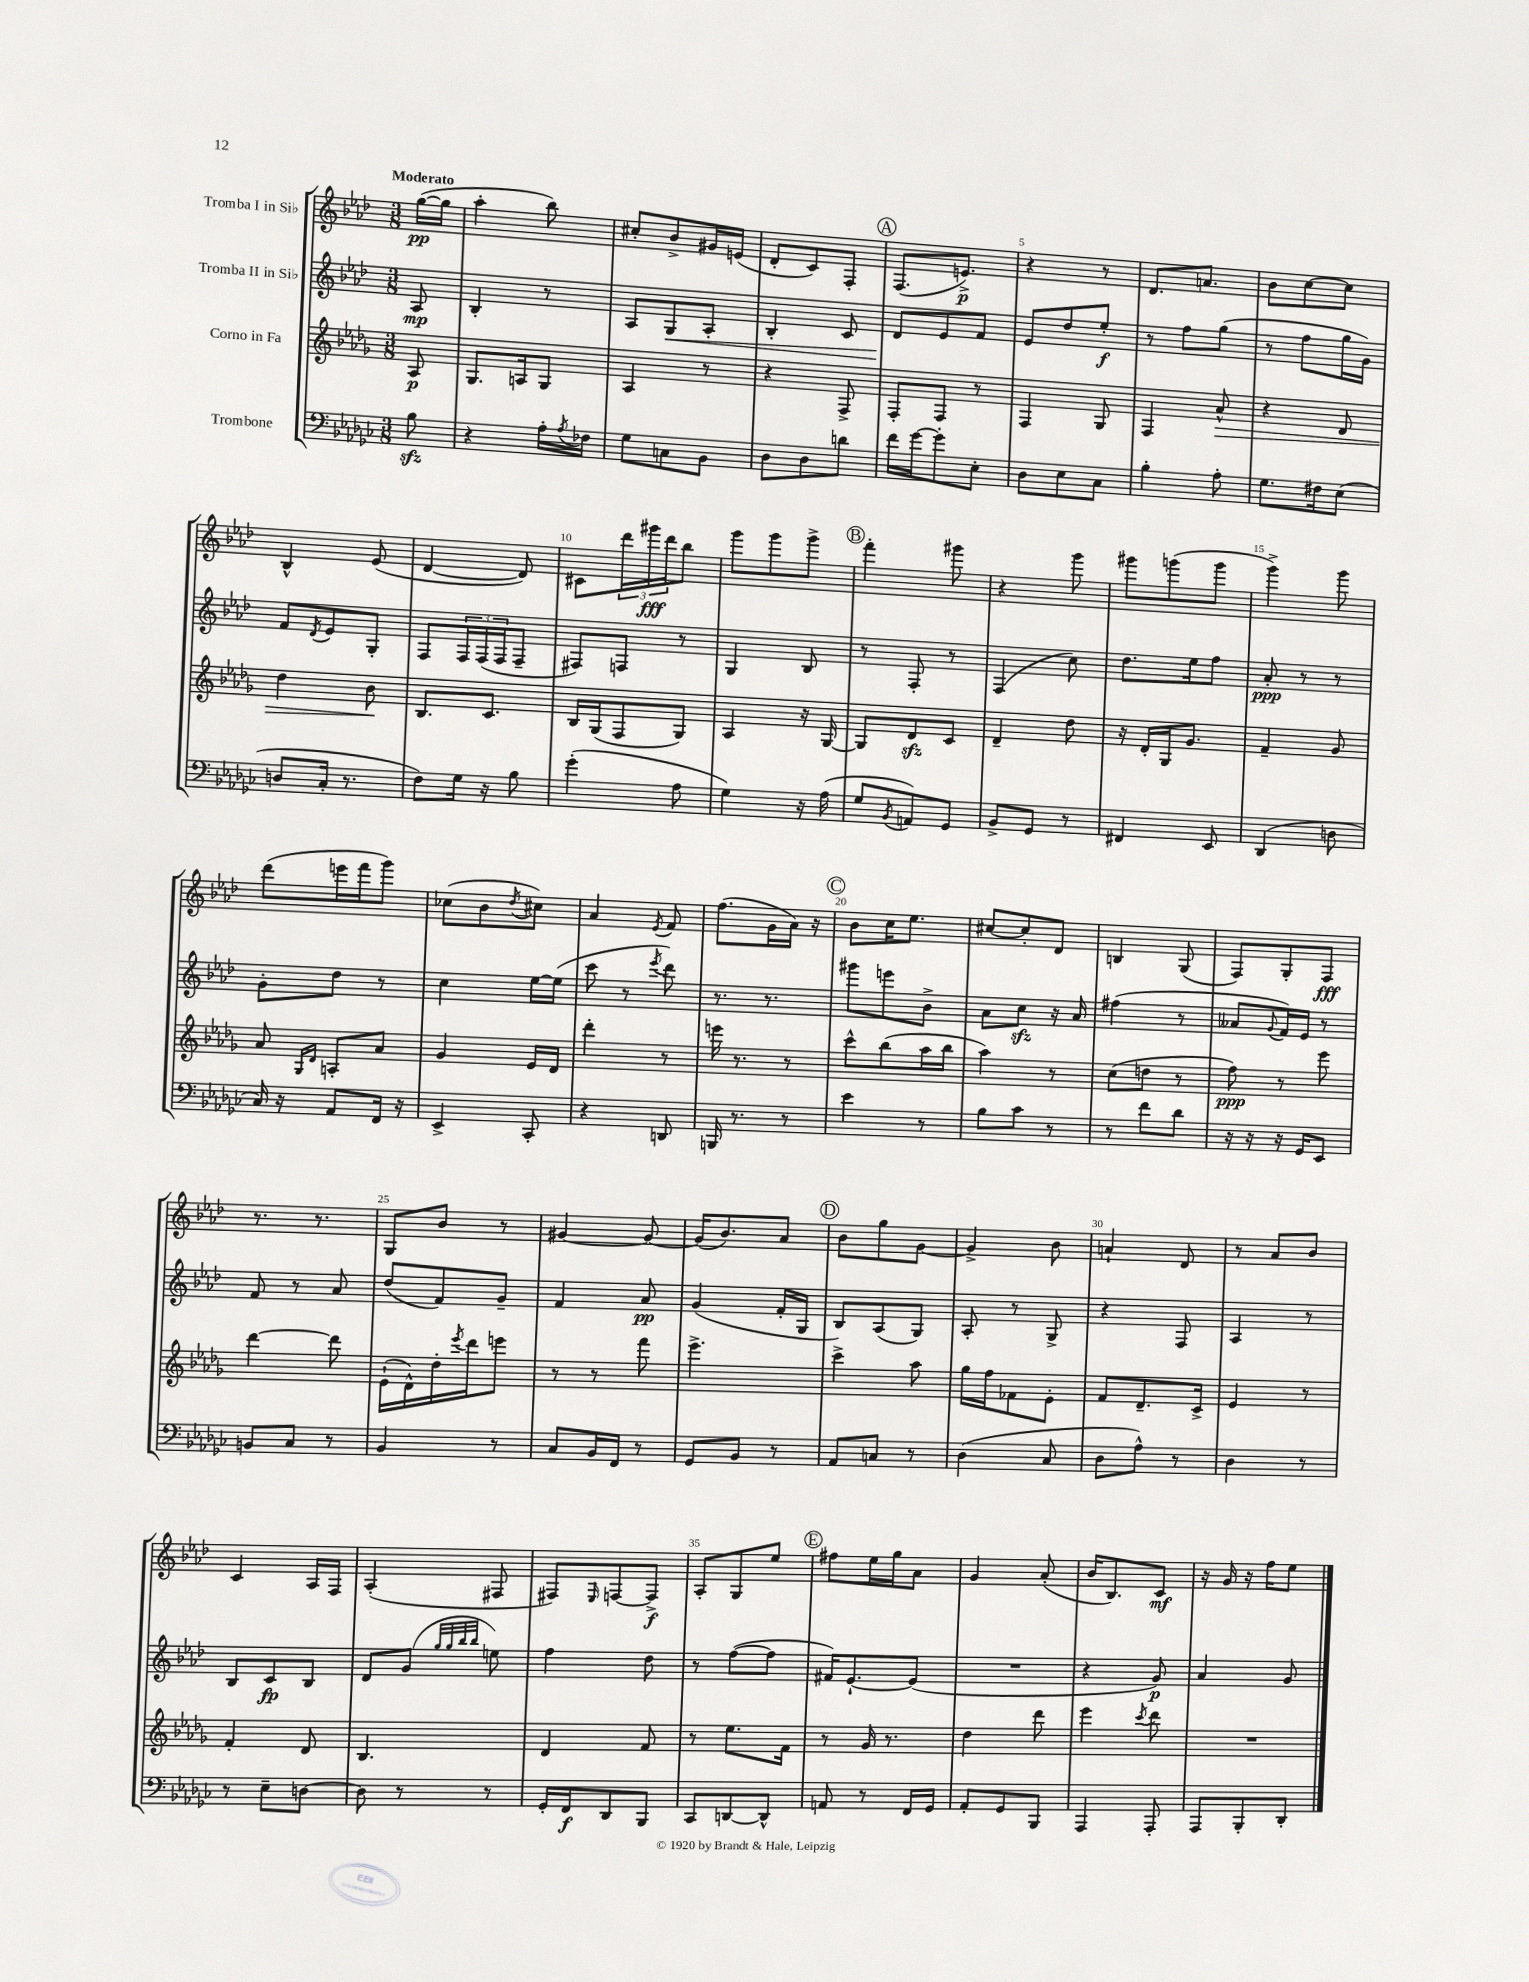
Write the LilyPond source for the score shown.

<<
\new StaffGroup <<
\new Staff = "s0" \with { instrumentName = "Tromba I in Sib" } {
    \clef treble \key aes \major \numericTimeSignature \time 3/8 \partial 8 \tempo "Moderato"
    g''16~\pp( g''16 |
    aes''4-. bes''8) |
    cis''8-. bes'8-> gis'16 e'16( |
    des'8-. c'8) f8-. |
    \mark \markup { \circle "A" } f8.( e'8.->\p) |
    r4 r8 |
    des'8. a'8. |
    bes'8 c''8~ c''8 |
    bes4-^ ees'8( |
    des'4~ des'8) |
    cis'8 \tuplet 3/2 { des'''16 gis'''16\fff des'''16 } bes''8 |
    g'''8 g'''8 g'''8-> |
    \mark \markup { \circle "B" } f'''4-. gis'''8 |
    r4 g'''8 |
    gis'''8 g'''8( g'''8 |
    g'''4->) g'''8 |
    des'''8( e'''16 f'''16 g'''8) |
    ces''8( bes'8 \acciaccatura { des''8 } cis''8) |
    aes'4 \acciaccatura { ees'8 } f'8 |
    f''8.( g'16 aes'16) r16 |
    \mark \markup { \circle "C" } bes'8 c''16 ees''8. |
    cis''8~ cis''8-. des'8 |
    b4 g8( |
    f8) g8-. f8\fff |
    r8. r8. |
    g8 bes'8 r8 |
    gis'4~ gis'8~ |
    gis'16( bes'8.) aes'8 |
    \mark \markup { \circle "D" } bes'8 g''8 g'8~ |
    g'4-> bes'8 |
    a'4-! des'8 |
    r8 aes'8 bes'8 |
    c'4 aes16 f16 |
    aes4-.( fis8 |
    fis8) \grace { ees16 } f8~ f8->\f |
    aes8-. g8 ees''8 |
    \mark \markup { \circle "E" } fis''8 ees''16 g''16 aes'8 |
    g'4 aes'8-.( |
    bes'16 bes8.) c'8\mf |
    r16 g'16 r16 f''16 ees''8 \bar "|." |
}
\new Staff = "s1" \with { instrumentName = "Tromba II in Sib" } {
    \clef treble \key aes \major \numericTimeSignature \time 3/8 \partial 8
    aes8\mp |
    bes4-. r8 |
    aes8 g8\< aes8-. |
    bes4-. c'8 |
    \mark \markup { \circle "A" } des'8\! ees'8 f'8 |
    ees'8 des''8 ees''8-.\f |
    r8 f''8 g''8( |
    r8 f''8 g''16 g'16) |
    f'8 \acciaccatura { des'8 } ees'8 g8-. |
    f8 \tuplet 3/2 { f16 f16( f16 } f8-- |
    fis8) f8 r8 |
    g4 bes8 |
    \mark \markup { \circle "B" } r8 f8-. r8 |
    f4( c''8) |
    des''8. ees''16 f''8 |
    aes'8-.\ppp r8 r8 |
    g'8-. des''8 r8 |
    c''4 ees''16~ ees''16( |
    c'''8 r8 \acciaccatura { ees'''8 } des'''8) |
    r8. r8. |
    \mark \markup { \circle "C" } gis'''8 e'''8 bes'8-> |
    aes'8 c''8\sfz r16 aes'16 |
    fis''4( r8 |
    aeses'8 \appoggiatura { g'8 } f'16) ees'16 r8 |
    f'8 r8 aes'8 |
    des''8( f'8) g'8-- |
    f'4 aes'8\pp |
    g'4( f'16-. g16 |
    \mark \markup { \circle "D" } bes8) aes8( g8) |
    aes8-. r8 g8-> |
    r4 f8 |
    aes4 r8 |
    bes8 c'8\fp bes8 |
    des'8 g'8( \grace { g''32 g''32 bes''32 bes''32 } e''8) |
    f''4 des''8 |
    r8 f''8~( f''8 |
    \mark \markup { \circle "E" } fis'16) ees'8.~-! ees'8( |
    R4. |
    r4 g'8\p) |
    aes'4 g'8 \bar "|." |
}
\new Staff = "s2" \with { instrumentName = "Corno in Fa" } {
    \clef treble \key des \major \numericTimeSignature \time 3/8 \partial 8
    aes8\p |
    ges8. a16 ges8 |
    aes4 r8 |
    r4 f8-> |
    \mark \markup { \circle "A" } f8-. f8 r8 |
    f4 ges8 |
    f4 aes'8-^\> |
    r4 des'8 |
    des''4 bes'8\! |
    bes8. c'8. |
    bes16 ges16( f8 ges8) |
    aes4 r16 ges16~ |
    \mark \markup { \circle "B" } ges8 des'8\sfz c'8 |
    des'4-- des''8 |
    r16 des'16-. ges16 ges'8. |
    f'4-- ges'8 |
    aes'8 \grace { ges16 des'16 } a8-. aes'8 |
    ges'4 ees'16 des'16 |
    des'''4-. r8 |
    e'''16 r8. r8 |
    \mark \markup { \circle "C" } c'''8-^ bes''8( aes''16 bes''16 |
    aes''4) r8 |
    c''8( d''8 r8 |
    f''8\ppp) r8 ees'''8 |
    des'''4~ des'''8 |
    ees'16-!( des'16-^) des''16-. \acciaccatura { ees'''8 } des'''16 e'''8 |
    r8 r8 f'''8 |
    ees'''4.-> |
    \mark \markup { \circle "D" } c'''4-> aes''8 |
    ges''16 f''16 fes'8 ees'8-. |
    f'8 des'8.-- c'16-> |
    ees'4 r8 |
    f'4-. des'8 |
    bes4. |
    des'4 f'8 |
    r8 ees''8. f'16 |
    \mark \markup { \circle "E" } r8 ges'16 r8. |
    des''4 des'''8 |
    ees'''4 \acciaccatura { c'''8 } des'''8 |
    R4. \bar "|." |
}
\new Staff = "s3" \with { instrumentName = "Trombone" } {
    \clef bass \key ges \major \numericTimeSignature \time 3/8 \partial 8
    bes8\sfz |
    r4 aes16-. \acciaccatura { aes8 } fes16 |
    ges8 c8 bes,8 |
    des8 des8 d'8 |
    \mark \markup { \circle "A" } f'16 ges'16~ ges'8-. ees8-. |
    des8 ees8 ces8 |
    bes4-. aes8-. |
    ges8. fis16 ees8( |
    d8 ces16-. r8. |
    f8) ges16 r16 bes8 |
    ges'4-.( aes8 |
    ges4) r16 aes16( |
    \mark \markup { \circle "B" } ges8 \acciaccatura { bes,8 } a,8) ges,8 |
    bes,8-> ges,8 r8 |
    fis,4 ees,8 |
    des,4( d8 |
    ces16) r16 aes,8 f,16 r16 |
    ees,4-> ces,8-. |
    r4 d,8 |
    b,,16 r8. r8 |
    \mark \markup { \circle "C" } ees'4 r8 |
    bes8 ces'8 r8 |
    r8 f'8 des'8 |
    r16 r16 r16 ges,16 ees,8 |
    b,8 ces8 r8 |
    bes,4 r8 |
    ces8 bes,16 f,16 r8 |
    ges,8 bes,8 r8 |
    \mark \markup { \circle "D" } aes,8 c8 r8 |
    des4( ces8 |
    des8 aes8-^) r8 |
    des4 r8 |
    r8 ees8-- d8~ |
    d8 r8 r8 |
    ges,16-. f,16\f des,8 bes,,8 |
    ces,8 d,8~ d,8-^ |
    \mark \markup { \circle "E" } a,8 r8 f,16 ges,16 |
    aes,8-. ges,8 bes,,8 |
    aes,,4 aes,,8-. |
    aes,,8 bes,,8-. des,8-. \bar "|." |
}
>>
>>
\layout { \context { \Score \override BarNumber.break-visibility = ##(#f #t #t) barNumberVisibility = #(every-nth-bar-number-visible 5) } }
